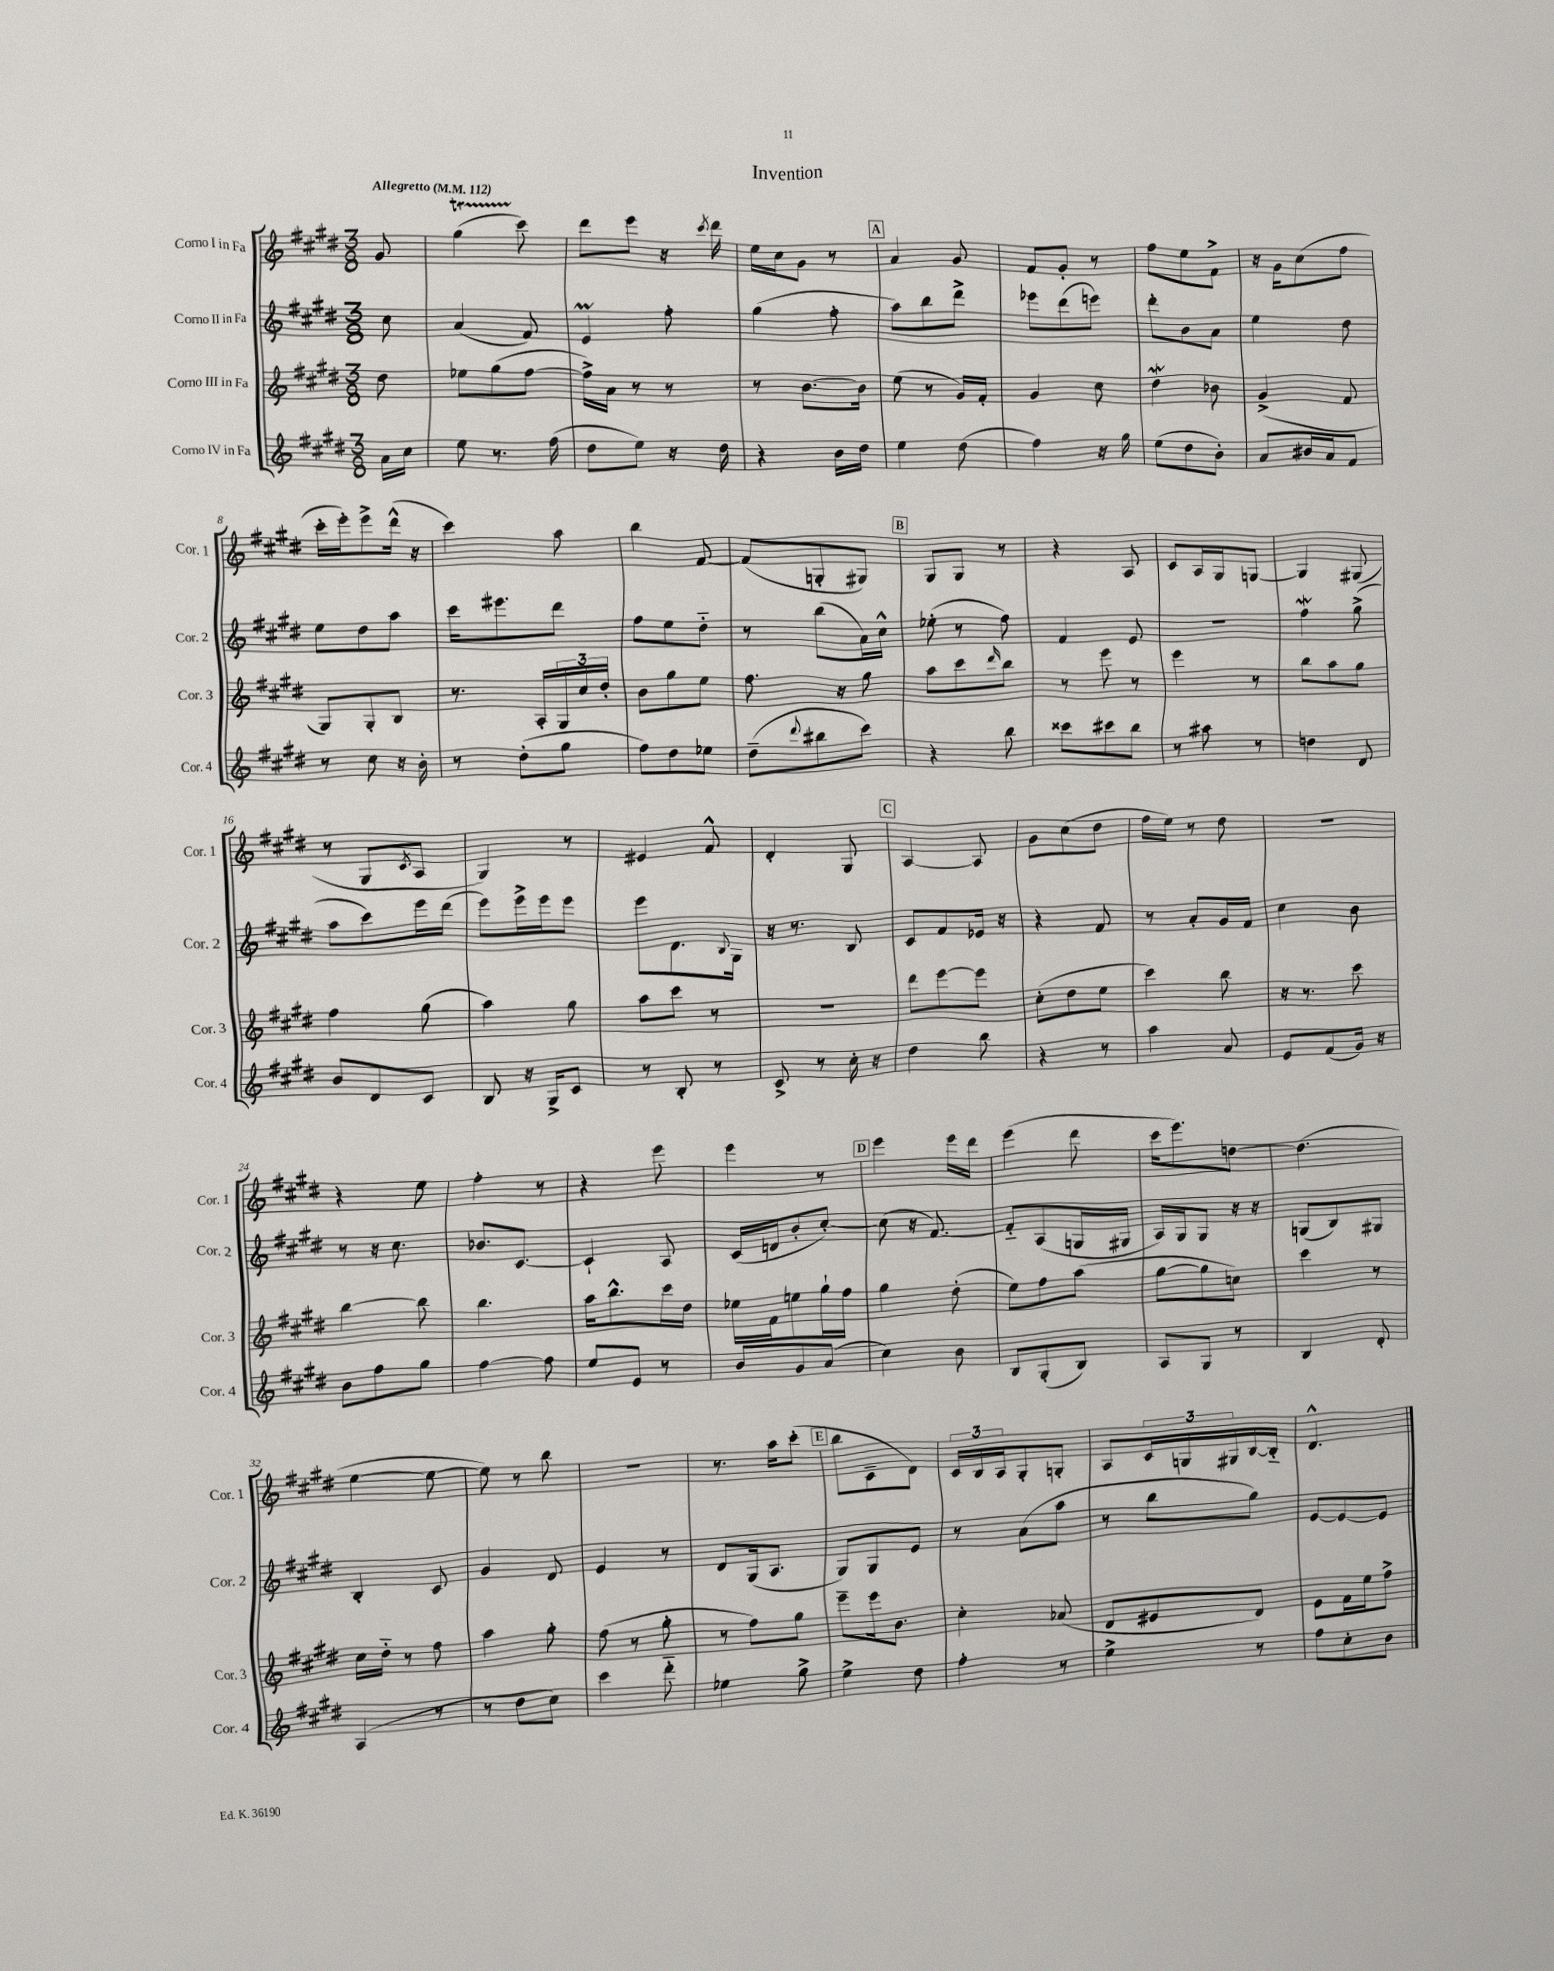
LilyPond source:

\header { title = "Invention" }
<<
\new StaffGroup <<
\new Staff = "s0" \with { instrumentName = "Corno I in Fa" shortInstrumentName = "Cor. 1" } {
    \clef treble \key e \major \numericTimeSignature \time 3/8 \partial 8 \tempo "Allegretto" 4 = 112
    gis'8 |
    gis''4\startTrillSpan( cis'''8\stopTrillSpan) |
    dis'''8 e'''8 r16 \acciaccatura { cis'''8 } dis'''16 |
    e''16 cis''16 gis'8 r8 |
    \mark \markup { \box "A" } a'4 gis'8 |
    fis'8 gis'8-. r8 |
    fis''8 e''8 fis'8-> |
    r16 gis'16 cis''8( fis''8 |
    cis'''16-. e'''16-.) e'''8-> dis'''16-^( r16 |
    cis'''4) a''8 |
    b''4 fis'8~ |
    fis'8( g8-. gis8) |
    \mark \markup { \box "B" } gis8 gis8 r8 |
    r4 a8 |
    cis'8 a16 gis16 g8~ |
    g4 gis8( |
    r8 gis8 \acciaccatura { cis'8 } a8 |
    gis4) r8 |
    eis'4 fis'8-^ |
    dis'4-. gis8 |
    \mark \markup { \box "C" } a4~ a8 |
    gis'8 cis''8( dis''8 |
    fis''16 e''16) r8 dis''8 |
    R4. |
    r4 e''8 |
    fis''4-. r8 |
    r4 e'''8 |
    e'''4 r8 |
    \mark \markup { \box "D" } e'''4 e'''16 dis'''16 |
    e'''4( dis'''8 |
    cis'''16 e'''8.) d''8~ |
    d''4.( |
    e''4~ e''8~ |
    e''8) r8 b''8 |
    R4. |
    r8. a''16 cis'''8-.( |
    \mark \markup { \box "E" } b''8 cis'8-- dis'8) |
    \tuplet 3/2 { cis'16 b16 a16 } gis8-. g8-. |
    a8 \tuplet 3/2 { cis'16 g16 gis16 } b16~ b16-_ |
    dis'4.-^ \bar "|." |
}
\new Staff = "s1" \with { instrumentName = "Corno II in Fa" shortInstrumentName = "Cor. 2" } {
    \clef treble \key e \major \numericTimeSignature \time 3/8 \partial 8
    cis''8 |
    a'4( fis'8) |
    e'4\prall fis''8-. |
    gis''4( fis''8-. |
    \mark \markup { \box "A" } a''8) b''8 dis'''8-> |
    ees'''8 dis'''8( e'''8) |
    dis'''8-. b'8 a'8 |
    e''4 dis''8 |
    e''8 dis''8 a''8 |
    cis'''16 eis'''8. dis'''8 |
    fis''8 e''8 dis''8-_ |
    r8 b''8( a'16) cis''16-^ |
    \mark \markup { \box "B" } ees''8-.( r8 fis''8) |
    fis'4 e'8 |
    R4. |
    fis''4\mordent gis''8->( |
    a''8 cis'''8) e'''16 dis'''16( |
    e'''8) e'''16-> e'''16 e'''8 |
    e'''8 dis'8. \appoggiatura { b8 } gis16 |
    r16 r8. b8 |
    \mark \markup { \box "C" } cis'8 fis'8 ees'16 r16 |
    r4 fis'8 |
    r8 a'8-. gis'16 fis'16 |
    cis''4 b'8 |
    r8 r16 cis''8. |
    bes'8. cis'8.~ |
    cis'4-! a8 |
    cis'16( d'16 b'8-. cis''8~-.) |
    \mark \markup { \box "D" } cis''8( r16 fis'8.~) |
    fis'8-_ a8( g16 gis16 |
    a16) gis16 gis8 r16 r16 |
    g8( b8) gis8 |
    b4-. cis'8 |
    gis'4 dis'8 |
    e'4 r8 |
    dis'8 gis16( a8. |
    \mark \markup { \box "E" } gis8) gis8 e'8 |
    r8 a'8( a''8 |
    r8 b''8 gis''8) |
    e'8~ e'8~ e'8 \bar "|." |
}
\new Staff = "s2" \with { instrumentName = "Corno III in Fa" shortInstrumentName = "Cor. 3" } {
    \clef treble \key e \major \numericTimeSignature \time 3/8 \partial 8
    dis''8 |
    ees''8 gis''8( fis''8~ |
    fis''16->) a'16 r8 r8 |
    r8 b'8.~ b'16 |
    \mark \markup { \box "A" } e''8( r8 gis'16) fis'16-. |
    gis'4 cis''8 |
    dis''4\mordent bes'8 |
    gis'4->( fis'8 |
    gis8) gis8-. b8 |
    r8. a16-. \tuplet 3/2 { gis16 cis''16 dis''16-. } |
    b'8 gis''8 e''8 |
    fis''8. r16 gis''8 |
    \mark \markup { \box "B" } a''8 cis'''8 \grace { dis'''16 } b''8 |
    r8 e'''8 r8 |
    e'''4 r8 |
    b''8 a''8 gis''8 |
    fis''4 gis''8( |
    a''4) gis''8 |
    a''8 cis'''8 r8 |
    R4. |
    \mark \markup { \box "C" } dis'''8 e'''8~ e'''8 |
    cis''8-.( dis''8 e''8 |
    cis'''4) b''8 |
    r16 r8. cis'''8 |
    b''4~ b''8 |
    b''4. |
    a''16 b''8.-^ cis'''16 dis''16 |
    ees''16 fis'16 e''8 gis''16-! fis''16 |
    \mark \markup { \box "D" } gis''4 dis''8-.( |
    e''8) fis''8 a''8( |
    gis''8~ gis''8 c''8) |
    cis'''4 r8 |
    cis''16 dis''16-_ r8 fis''8 |
    a''4 gis''8-. |
    fis''8( r8 gis''8-. |
    r8 fis''8) gis''8 |
    \mark \markup { \box "E" } e'''8-- e'''16 b'8. |
    cis''4-. aes'8( |
    dis'8 eis'8 dis'8) |
    e'8 fis'16 e''16 fis''8-> \bar "|." |
}
\new Staff = "s3" \with { instrumentName = "Corno IV in Fa" shortInstrumentName = "Cor. 4" } {
    \clef treble \key e \major \numericTimeSignature \time 3/8 \partial 8
    a'16 cis''16 |
    e''8 r8. fis''16( |
    dis''8 e''8) r16 dis''16 |
    r4 b'16 dis''16 |
    \mark \markup { \box "A" } e''4 dis''8( |
    fis''4) r16 gis''16 |
    e''8( dis''8 b'8-.) |
    a'8 bis'16 a'16 fis'8 |
    r8 cis''8 r16 b'16-. |
    r8 dis''8-.( gis''8 |
    fis''8) dis''8 ees''8 |
    dis''8--( \appoggiatura { dis'''8 } bis''8 cis'''8) |
    \mark \markup { \box "B" } r4 b''8 |
    cisis'''8 cis'''8 b''8 |
    r8 ais''8 r8 |
    d''4 dis'8 |
    b'8 dis'8 cis'8 |
    b8 r16 gis16-> cis'8 |
    r8 b8-. r8 |
    cis'8-> r8 cis''16-. r16 |
    \mark \markup { \box "C" } dis''4 b''8 |
    r4 r8 |
    a''4 a'8 |
    e'8 fis'8( gis'16) r16 |
    b'8 fis''8 gis''8 |
    fis''4~ fis''8 |
    e''8 e'8 r8 |
    b'8 gis'8 a'8( |
    \mark \markup { \box "D" } cis''4) b'8 |
    b8 gis8-.( b8) |
    a8 gis8 r8 |
    b4 dis'8-. |
    a4( r8 |
    r8 dis''8 cis''8) |
    cis'''4 dis'''8-_ |
    ees''4 gis''8-> |
    \mark \markup { \box "E" } e''4-> dis''8 |
    fis''4-. r8 |
    e''4-> r8 |
    fis''8 cis''8-. b'8 \bar "|." |
}
>>
>>
